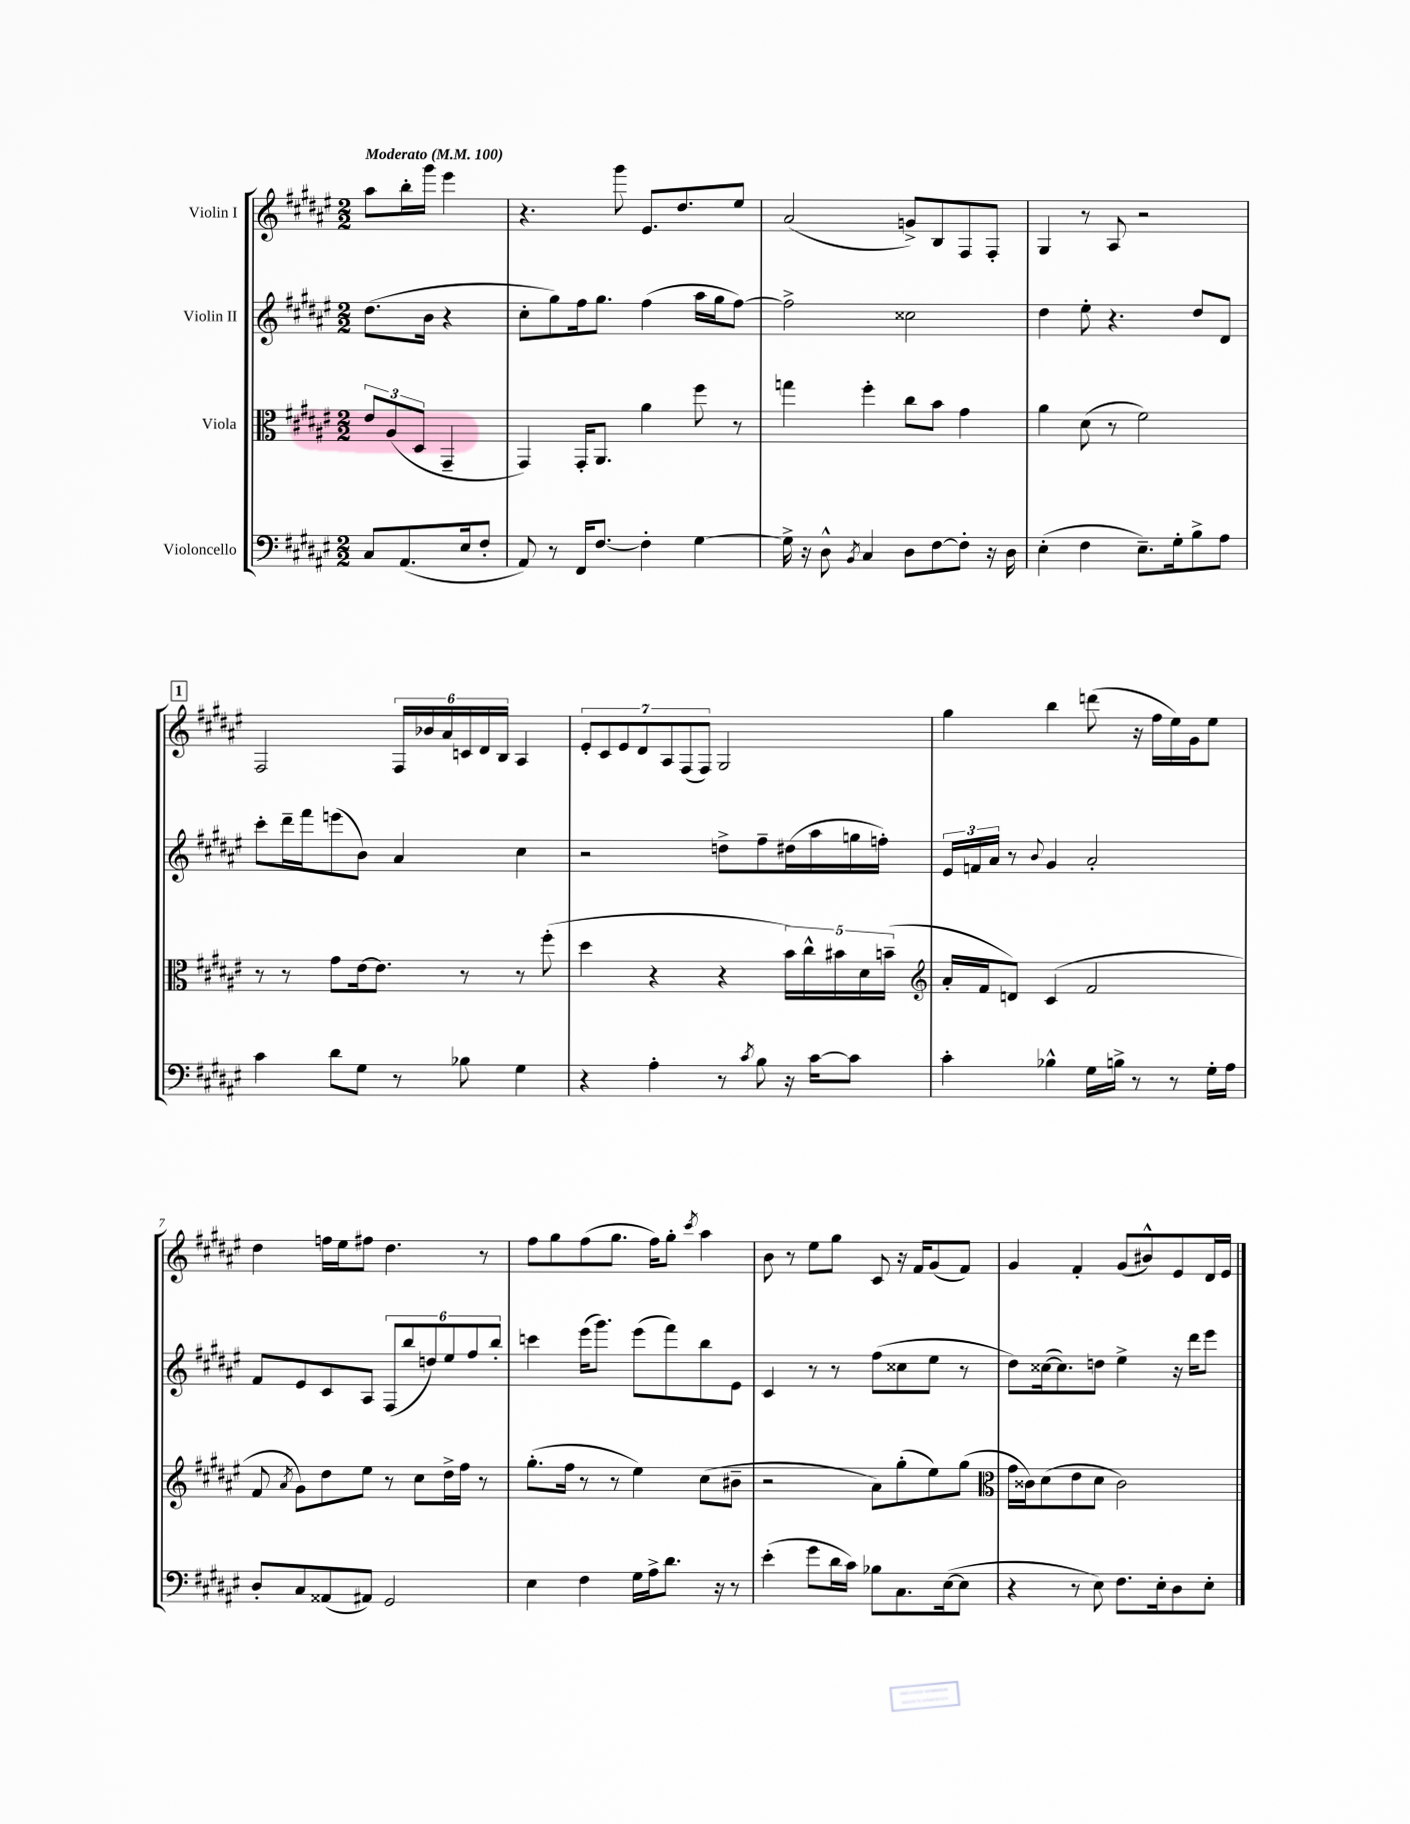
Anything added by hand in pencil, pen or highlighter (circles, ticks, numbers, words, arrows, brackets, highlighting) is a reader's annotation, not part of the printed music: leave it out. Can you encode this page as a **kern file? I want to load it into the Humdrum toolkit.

**kern	**kern	**kern	**kern
*staff4	*staff3	*staff2	*staff1
*clefF4	*clefC3	*clefG2	*clefG2
*k[f#c#g#d#a#e#]	*k[f#c#g#d#a#e#]	*k[f#c#g#d#a#e#]	*k[f#c#g#d#a#e#]
*M2/2	*M2/2	*M2/2	*M2/2
*MM100	*MM100	*MM100	*MM100
8C#/L	12e#/L	(8.dd#\L	8aa#\L
.	(12A#/	.	.
(8.AA#/	.	.	16bb'\L
.	12D#/J	.	.
.	.	16b\Jk	16ggg#\JJ
.	4GG#~/	4r	4eee#\
16E#/k	.	.	.
8F#'/J	.	.	.
=	=	=	=
8AA#/)	4GG#/)	8cc#'\L	4.r
8r	.	8gg#\)	.
16FF#/LK	16GG#'/LK	16ff#\k	.
[8.F#/J	8.AA#/J	8.gg#\J	.
.	.	.	8ggg#\
4F#'\]	4a#\	(4ff#\	8.e#/L
.	.	.	8.dd#/
[4G#\	8ff#\	16aa#\LL	.
.	.	16gg#\J	.
.	8r	[8ff#\J)	8ee#/J
=	=	=	=
16G#^\]	4gg\	2ff#^\]	(2a#/
16r	.	.	.
8D#^^\	.	.	.
8qBB/	.	.	.
4C#/	4ff#'\	.	.
8D#\L	8cc#\L	2cc##\	8g^/L)
[8F#\	8b\J	.	8B/
8F#'\]J	4g#\	.	8F#/
16r	.	.	8F#'/J
16D#\	.	.	.
=	=	=	=
(4E#'\	4a#\	4dd#\	4G#/
4F#\	(8d#\	8ee#'\	8r
.	8r	4.r	8A#/
8.E#~\L)	2f#\)	.	2r
16G#'\k	.	.	.
8B^\	.	8dd#/L	.
8A#\J	.	8d#/J	.
=	=	=	=
4c#\	8r	8ccc#'\L	2F#/
.	8r	16ddd#~\L	.
.	.	16fff#\J	.
8d#\L	8g#\L	(8eee\	.
8G#\J	[16e#\k	8b\J)	.
.	8.e#\]J	.	.
8r	.	4a#/	24F#/LL
.	.	.	24b-/
.	.	.	24a#/
8B-\	8r	.	24c/
.	.	.	24d#/
.	.	.	24B/JJ
4G#\	8r	4cc#\	4A#/
.	(8ff#'\	.	.
=	=	=	=
4r	4dd#\	2r	14e#'/L
.	.	.	14c#/
.	.	.	14e#/
.	.	.	14d#/
4A#'\	4r	.	.
.	.	.	14A#/
.	.	.	(14F#/
.	.	.	14F#/J)
8r	4r	8dd^\L	2G#/
8qc#/	.	.	.
8B\	.	8ff#~\	.
16r	20b\LL)	(16dd#\L	.
.	20cc#^^\	.	.
[16c#\LK	.	16aa#\	.
.	20b#\	.	.
8c#\]J	.	16gg\	.
.	20d#\	.	.
.	.	16ff'\JJ)	.
.	(20b~\JJ	.	.
=	=	=	=
*	*clefG2	*	*
4c#'\	16a#'/LL	24e#/LL	4gg#\
.	.	24f/	.
.	16f#/J	.	.
.	.	24a#/JJ	.
.	8d/J)	8r	.
.	.	8qqb/	.
4B-^^\	(4c#/	4g#/	4bb\
16G#\LL	2f#/	2a#'/	(8ddd\
16B^\JJ	.	.	.
8r	.	.	16r
.	.	.	16ff#\LL
8r	.	.	16ee#\)
.	.	.	16g#\J
16G#'\LL	.	.	8ee#\J
16A#\JJ	.	.	.
=	=	=	=
8D#'/L	8f#/	8f#/L	4dd#\
.	8qa#/	.	.
8C#/	8g#\L)	8e#/	.
(8AA##/	8dd#\	8c#/	16ff\LL
.	.	.	16ee#\J
8AA#/J)	8ee#\J	8A#/J	8ff#\J
2GG#/	8r	(12F#/L	4.dd#\
.	.	12bb/	.
.	8cc#\L	.	.
.	.	12dd/)	.
.	16dd#^\L	12ee#/	.
.	16ff#\JJ	.	.
.	.	12ff#/	.
.	8r	.	8r
.	.	12bb'/J	.
=	=	=	=
4E#\	(8.gg#'\L	4ccc\	8ff#\L
.	.	.	8gg#\
.	16ff#\Jk	.	.
4F#\	8r	(16eee#\LK	(8ff#\
.	.	8.ggg#\J)	.
.	8r	.	8.gg#\J
16G#\LL	4ee#\)	(8eee#\L	.
16A#^\J	.	.	16ff#\LK)
8.d#\J	.	8fff#\)	8gg#'\J
.	.	.	8qccc#/
.	(8cc#\L	8bb\	4aa#\
16r	.	.	.
8r	8b#~\J	8e#\J	.
=	=	=	=
(4e#'\	2r	4c#/	8b\
.	.	.	8r
8g#\L	.	8r	8ee#\L
16d#\L	.	8r	8gg#\J
16c#\JJ)	.	.	.
8B-\L	8a#\L)	(8ff#\L	8c#/
8.C#\	(8gg#'\	8cc##\	16r
.	.	.	16f#/LK
.	8ee#\)	8ee#\J	(8g#/
([16E#\k	.	.	.
8E#\]J	(8gg#\J	8r	8f#/J)
=	=	=	=
*	*clefC3	*	*
4r	16g#\LL	8dd#\L)	4g#/
.	16c##\J)	.	.
.	(8d#\	([16cc##\k	.
.	.	8.cc##\])	.
8r	8e#\	.	4f#'/
8E#\)	8d#\J	8dd\J	.
8.F#\L	2c##\)	4ee#^\	(8g#/L
.	.	.	8b#^^/)
16E#'\k	.	.	.
8D#\	.	16r	8e#/
.	.	16ddd#\LK	.
8E#'\J	.	8eee#\J	16d#/L
.	.	.	16e#/JJ
==	==	==	==
*-	*-	*-	*-
